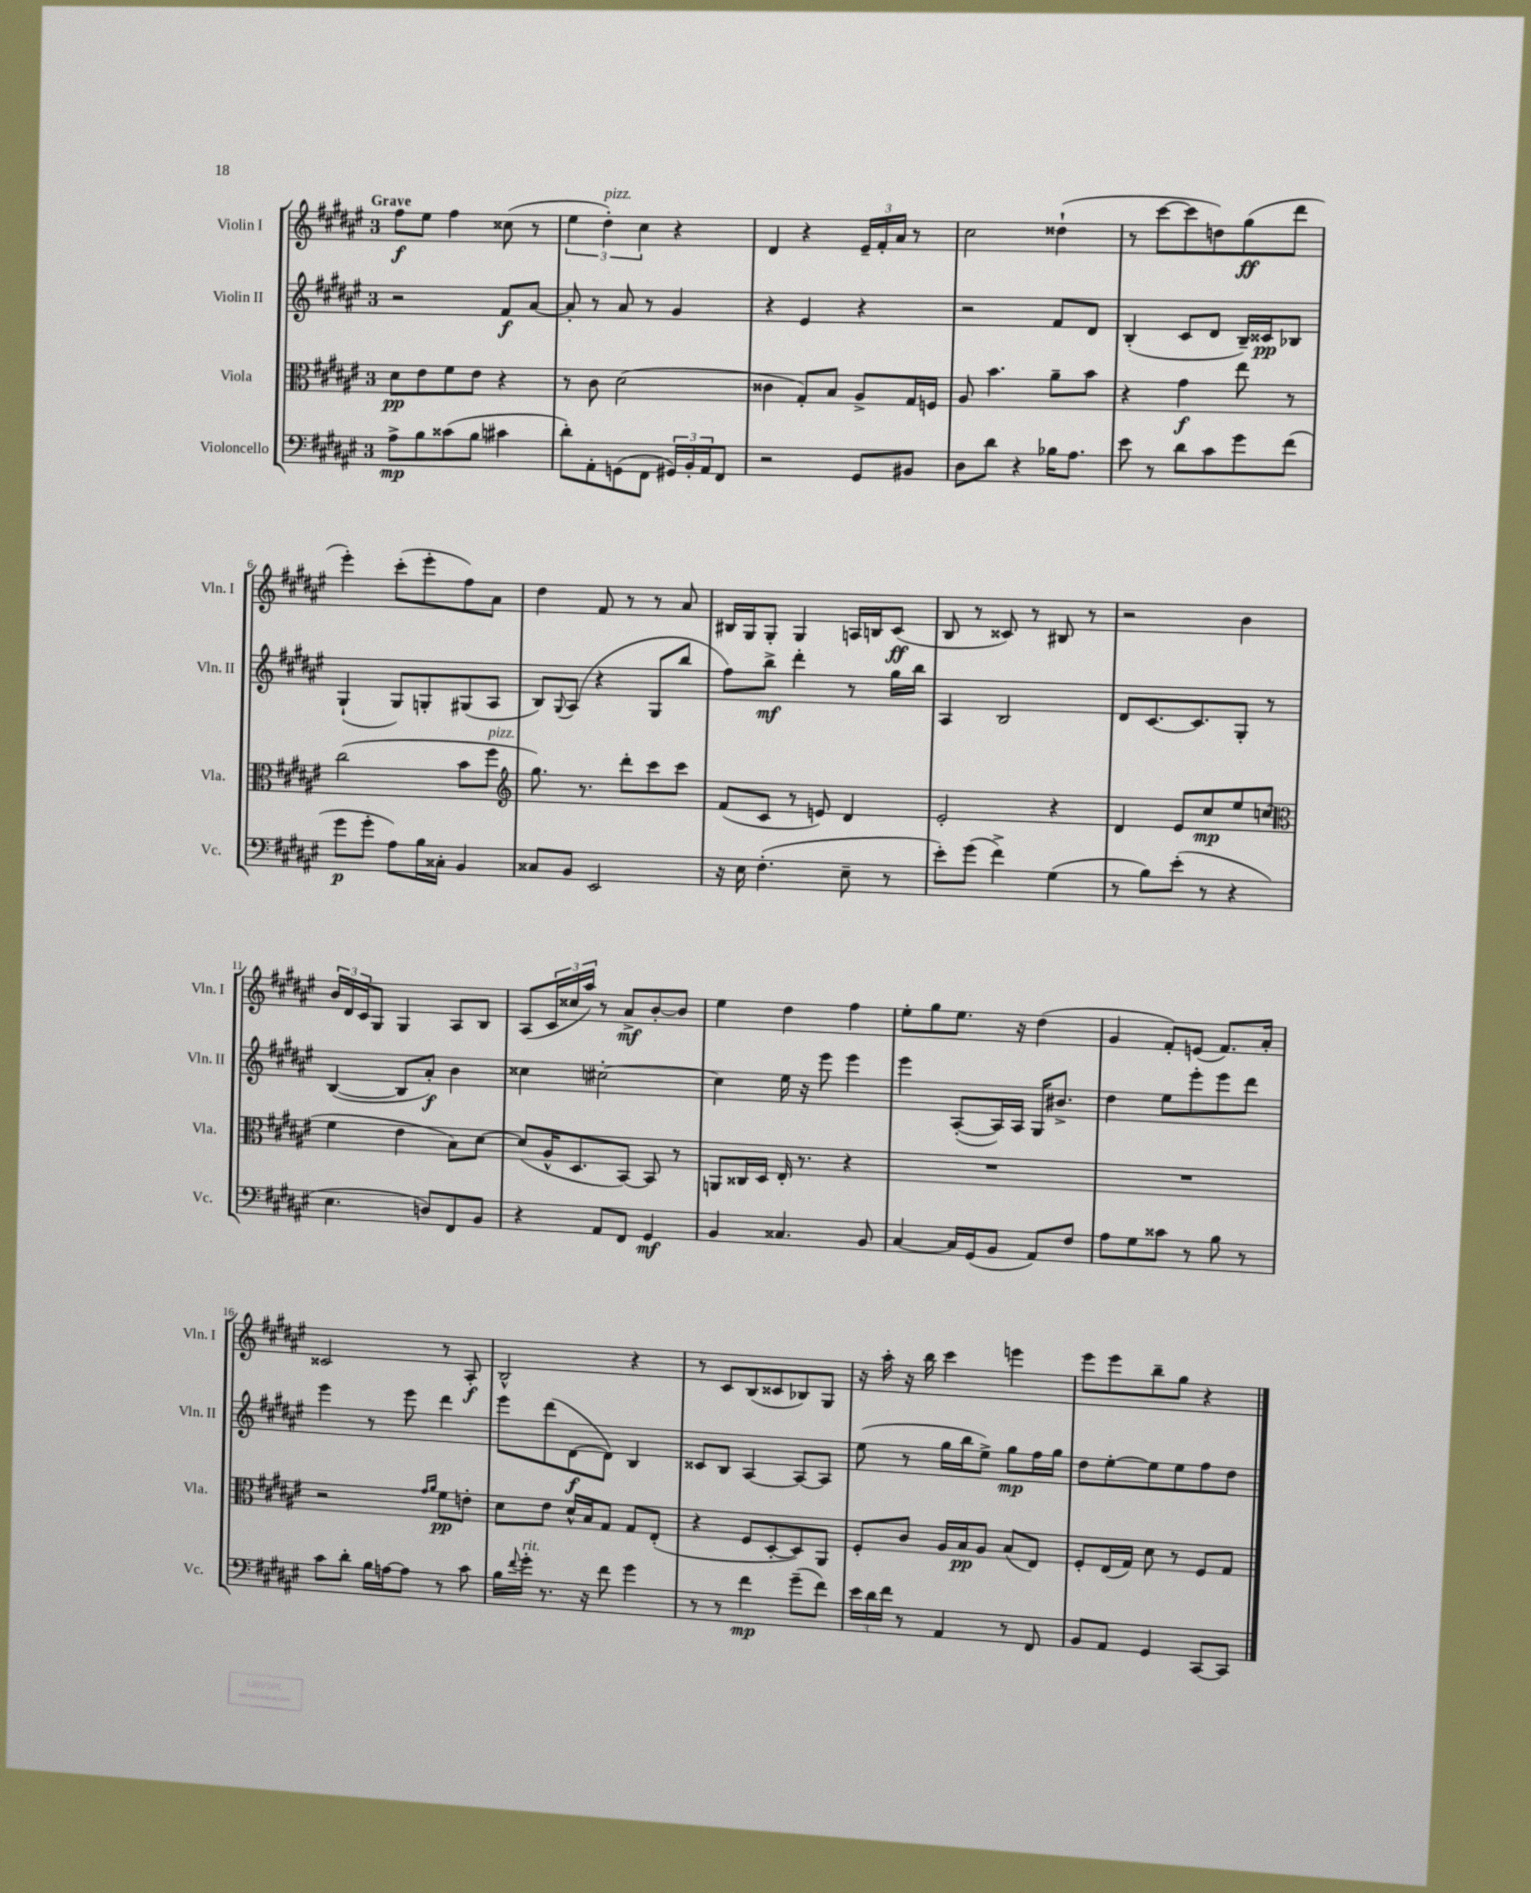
<<
\new StaffGroup <<
\new Staff = "s0" \with { instrumentName = "Violin I" shortInstrumentName = "Vln. I" } {
    \clef treble \key fis \major \once \override Staff.TimeSignature.style = #'single-digit \time 3/4 \tempo "Grave"
    fis''8\f eis''8 fis''4 cisis''8( r8 |
    \tuplet 3/2 { eis''4 dis''4-.^\markup { \italic "pizz." }) cis''4 } r4 |
    dis'4 r4 \tuplet 3/2 { eis'16-- fis'16-. ais'16 } r8 |
    cis''2 disis''4-!( |
    r8 cis'''8~ cis'''8 d''8) gis''8\ff( dis'''8 |
    eis'''4-.) cis'''8-.( eis'''8-. fis''8) ais'8 |
    dis''4 fis'8 r8 r8 ais'8 |
    bis16 gis16 gis8-. gis4 a16 b16 cis'8\ff( |
    b8 r8 cisis'8) r8 bis8 r8 |
    r2 b'4 |
    \tuplet 3/2 { b'16 dis'16 cis'16 } gis8 gis4 ais8 b8 |
    ais8( \tuplet 3/2 { cis'16 cisis''16 ais''16) } r8 ais'8->\mf b'8~-. b'8 |
    eis''4 dis''4 fis''4 |
    eis''8-. gis''8 eis''8. r16 dis''4( |
    gis'4 fis'8-.) e'8( fis'8.) ais'16-. |
    cisis'2 r8 ais8-.\f |
    b2-^ r4 |
    r8 cis'8 b8( cisis'8 bes8) gis8 |
    r16 ais''16-. r16 b''16 cis'''4 e'''4 |
    eis'''8 eis'''8 b''8-- gis''8 r4 \bar "|." |
}
\new Staff = "s1" \with { instrumentName = "Violin II" shortInstrumentName = "Vln. II" } {
    \clef treble \key fis \major \once \override Staff.TimeSignature.style = #'single-digit \time 3/4
    r2 fis'8\f ais'8~ |
    ais'8-. r8 ais'8 r8 gis'4 |
    r4 eis'4 r4 |
    r2 fis'8 dis'8 |
    b4-.( cis'8 dis'8 b16--) cisis'16\pp bes8 |
    gis4-!( gis8) g8-. gis8( ais8 |
    b8) \appoggiatura { gis8 } ais8( r4 gis8 b''8 |
    fis''8) b''8->\mf dis'''4-. r8 gis''16 b''16 |
    ais4 b2 |
    dis'8 cis'8.~ cis'8. gis8-. r8 |
    b4~( b8 ais'8-.\f) b'4 |
    cisis''4 cis''2~-. |
    cis''4 eis''16 r16 eis'''8 eis'''4 |
    eis'''4 ais8~-.( ais16) ais16 gis16 bis'8.-> |
    dis''4 eis''8 eis'''8-. eis'''8 dis'''8 |
    eis'''4 r8 eis'''8 dis'''4 |
    eis'''8 dis'''8( dis'8~\f dis'8) b4 |
    cisis'8 b8 ais4~ ais8~ ais8 |
    eis''8( r8 gis''16 b''16 eis''8->) gis''8\mp fis''16 gis''16 |
    dis''8 eis''8~-. eis''8 eis''8 fis''8 dis''8 \bar "|." |
}
\new Staff = "s2" \with { instrumentName = "Viola" shortInstrumentName = "Vla." } {
    \clef alto \key fis \major \once \override Staff.TimeSignature.style = #'single-digit \time 3/4
    dis'8\pp eis'8 fis'8 eis'8 r4 |
    r8 cis'8 dis'2( |
    cisis'4 gis8-.) b8 ais8-> gis16 f16 |
    ais8 b'4. ais'8-- b'8 |
    r4 gis'4\f eis''8 r8 |
    cis''2( b'8 fis''8^\markup { \italic "pizz." } |
    \clef treble gis''8.) r8. dis'''8-. cis'''8 cis'''8 |
    fis'8( cis'8 r8 e'8) dis'4 |
    eis'2-. r4 |
    dis'4 eis'8 cis''8\mp eis''8 c''8( |
    \clef alto fis'4 eis'4 b8) dis'8~ |
    dis'8( ais16-^ dis8. b,8~) b,8 r8 |
    a,8 cisis16 dis16 eis16-. r8. r4 |
    R2. |
    R2. |
    r2 \grace { gis'16 ais'16 } fis'8\pp e'8-. |
    dis'8 eis'8 dis'16-^ b16 gis8 gis8 eis8-.( |
    r4 fis8 dis8~-. dis8) ais,8 |
    fis8-. cis'8 ais16 b16\pp ais8 b8( eis8) |
    fis8-. eis16( gis16) dis'8 r8 fis8 gis8 \bar "|." |
}
\new Staff = "s3" \with { instrumentName = "Violoncello" shortInstrumentName = "Vc." } {
    \clef bass \key fis \major \once \override Staff.TimeSignature.style = #'single-digit \time 3/4
    ais8->\mp b8 cisis'8( b8 cis'4 |
    dis'8-.) ais,8-. g,8( fis,8 \tuplet 3/2 { gis,16) b,16-. ais,16 } fis,8 |
    r2 gis,8 bis,8 |
    dis8 dis'8 r4 bes16 ais8. |
    eis'8 r8 dis'8 cis'8 gis'8 fis'8( |
    gis'8\p gis'8-. ais8) b16 cisis16-. b,4 |
    cisis8 b,8 eis,2 |
    r16 eis16 fis4.-.( eis8-- r8 |
    eis'8-.) gis'8( fis'4->) gis4( |
    r8 b8) eis'8-.( r8 r4 |
    eis4. d8) fis,8 b,8 |
    r4 ais,8 fis,8 gis,4\mf |
    b,4 cisis4. b,8 |
    cis4~ cis16 gis,16( b,8 ais,8) fis8 |
    ais8 gis8 cisis'8 r8 b8 r8 |
    cis'8 dis'8-. b16 a16~ a8 r8 cis'8 |
    b16 \appoggiatura { fis'8 } gis'16-.^\markup { \italic "rit." } r8. r16 fis'8 gis'4 |
    r8 r8 fis'4\mp gis'8--( fis'8) |
    \tuplet 3/2 { eis'16 dis'16 fis'16 } r8 ais,4 r8 fis,8 |
    b,8 ais,8 gis,4 cis,8~ cis,8 \bar "|." |
}
>>
>>
